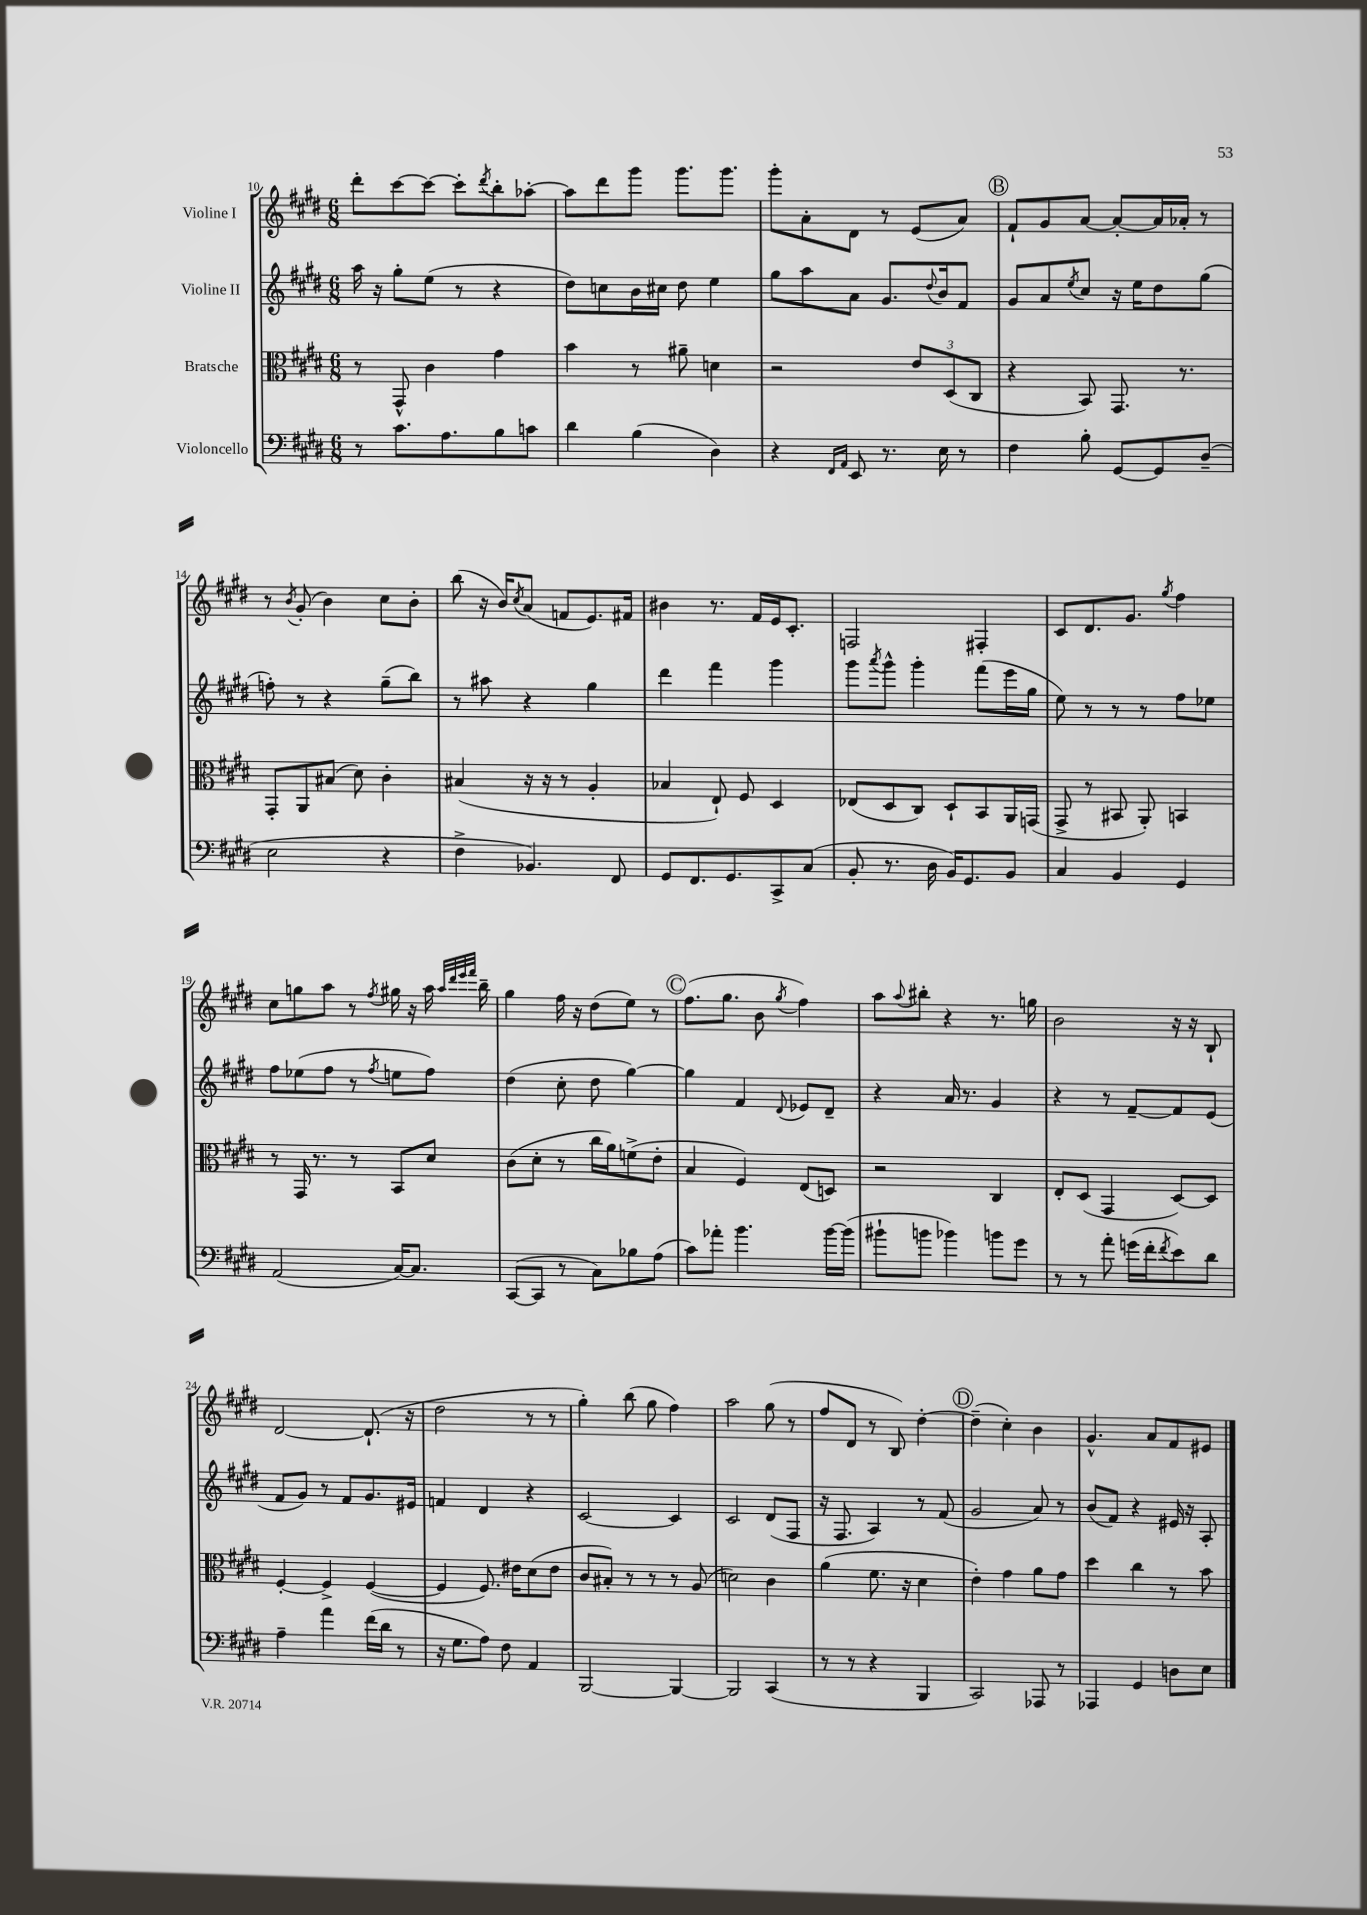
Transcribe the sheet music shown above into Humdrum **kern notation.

**kern	**kern	**kern	**kern
*part4	*part3	*part2	*part1
*staff4	*staff3	*staff2	*staff1
*I"Violoncello	*I"Bratsche	*I"Violine II	*I"Violine I
*clefF4	*clefC3	*clefG2	*clefG2
*k[f#c#g#d#]	*k[f#c#g#d#]	*k[f#c#g#d#]	*k[f#c#g#d#]
*M6/8	*M6/8	*M6/8	*M6/8
=10	=10	=10	=10
8r	8r	16aa\	8ddd#'\L
.	.	16r	.
8.c#\L	8GG#^^/	8gg#'\L	[8ccc#\
.	4c#\	(8ee\J	8ccc#\J_
8.A\	.	.	.
.	.	8r	8ccc#'\L]
.	.	.	8qddd#/
8B\	4g#\	4r	8bb'\
8cn\J	.	.	[8aa-X'\J
=11	=11	=11	=11
4d#\	4b\	8dd#\L)	8aa-\L]
.	.	8ccn\	8ddd#\
(4B\	8r	16b\L	8ggg#\J
.	.	16cc#X\JJ	.
.	8a#X~\	8dd#\	8.ggg#\L
4D#\)	4dn\	4ee\	.
.	.	.	8.ggg#\J
=12	=12	=12	=12
4r	2r	8gg#\L	8ggg#'\L
.	.	8aa\	8a'\
16qqFF#/LL	.	.	.
16qqAA/JJ	.	.	.
8EE/	.	8a\J	8d#\J
8.r	.	8.g#/L	8r
.	12e/L	.	(8e/L
.	.	8qqdd#/	.
16E\	.	16b/k	.
.	(12D#/	.	.
8r	.	8f#/J	8a/J)
.	12C#/J	.	.
!!LO:REH:place=s1:t=B
=13	=13	=13	=13
4F#\	4r	8g#/L	8f#`/L
.	.	8a/	8g#/
.	.	8qee/	.
8B'\	8BB/)	8cc#/J	[8a/J
[8GG#/L	8.GG#/	16r	8a'/L_
.	.	16ee\KL	.
8GG#/]	.	8dd#\	16a/L]
.	8.r	.	16a-X'/JJ
(8D#~/J	.	(8gg#\J	8r
!!LO:LB:g=z
=14	=14	=14	=14
2E\	8GG#'/L	8ffn'\)	8r
.	.	.	8qb/
.	8AA/	8r	(8g#'/
.	(8B#X/J	4r	4b\)
.	8d#\)	.	.
4r	4c#'\	(8gg#~\L	8cc#\L
.	.	8bb\J)	8b'\J
=15	=15	=15	=15
4F#^\	(4B#X/	8r	(8bb\
.	.	8aa#X\	16r
.	.	.	16b/KL)
.	.	.	8qcc#/
4.BB-X/)	16r	4r	(8a/J
.	16r	.	.
.	8r	.	8fn/L
.	4A'/	4gg#\	8.e/)
8FF#/	.	.	.
.	.	.	16f#X/Jk
=16	=16	=16	=16
8GG#/L	4B-X/	4ddd#\	4b#X\
8.FF#/	.	.	.
.	8E`/)	4fff#\	8.r
8.GG#/	.	.	.
.	8F#/	.	.
.	.	.	16f#/LL
8CC#^/	4D#/	4ggg#\	16e/J
.	.	.	8.c#'/J
(8C#/J	.	.	.
=17	=17	=17	=17
8BB'/	(8E-X/L	8ggg#\L	2Fn/
.	.	8qaaa/	.
8.r	8D#/	8ggg#^^\J	.
.	8C#/J)	4ggg#'\	.
16D#\	.	.	.
16BB/KL)	8D#`/L	.	.
8.GG#/	.	.	.
.	8BB/	(8fff#\L	4F#X'/
8BB/J	16AA/L	16eee\L	.
.	(16GGn/JJ	16gg#\JJ	.
=18	=18	=18	=18
4C#/	8GG#^/	8ee\)	8c#/L
.	8r	8r	8.d#/
4BB/	8BB#X/	8r	.
.	.	.	8.g#/J
.	8AA'/)	8r	.
.	.	.	8qgg#/
4GG#/	4BBn/	8ff#\L	4ff#\
.	.	8ee-X\J	.
!!LO:LB:g=z
=19	=19	=19	=19
(2AA/	8r	8ff#\L	8cc#\L
.	16GG#/	(8ee-X\	8ggn\
.	8.r	.	.
.	.	8ff#\J	8aa\J
.	8r	8r	8r
.	.	8qff#/	8qff#/
[16C#/KL)	8BB/L	8een\L	16gg#X\
8.C#/J]	.	.	16r
.	8d#/J	8ff#\J)	16aa\
.	.	.	32qqaa/LLL
.	.	.	32qqddd#/
.	.	.	32qqeee/
.	.	.	32qqfff#/JJJ
.	.	.	16bb~\
=20	=20	=20	=20
([8CC#/L	(8c#\L	(4dd#\	4gg#\
8CC#/J]	8d#'\J	.	.
8r	8r	8cc#'\	16ff#\
.	.	.	16r
8C#\L)	16cc#\LL	8dd#\	(8dd#\L
.	16a\J)	.	.
8B-X\	(8fn^\	[4gg#\)	8ee\J)
(8A\J	8e'\J	.	8r
!!LO:REH:place=s1:t=C
=21	=21	=21	=21
8c#\L)	4B/	4gg#\]	(8.ff#\L
8a-X'\J	.	.	.
.	.	.	8.gg#\J
4.b\	4F#/)	4f#/	.
.	.	.	8b\
.	.	8qqd#/	8qgg#/
.	(8E/L	8e-X/L	4ff#\)
[16b\LL	8Dn/J)	8d#~/J	.
(16b\JJ]	.	.	.
=22	=22	=22	=22
8b#X`\L	2r	4r	8aa\L
.	.	.	8qqaa/
8bn\J	.	.	8bb#X'\J
4b-X\)	.	16a/	4r
.	.	8.r	.
8bn\L	4C#/	4g#/	8.r
8g#\J	.	.	.
.	.	.	16ggn\
=23	=23	=23	=23
8r	8E'/L	4r	2b\
8r	(8D#/J	.	.
8a'\	4GG#/	8r	.
(16gn\LL	.	[8f#~/L	.
16f#'\J	.	.	.
8qf#/	.	.	.
8e\)	[8D#/L)	8f#/]	16r
.	.	.	16r
8d#\J	8D#/J]	(8e/J	8B`/
!!LO:LB:g=z
=24	=24	=24	=24
4A~\	[4F#'/	8f#/L	[2d#/
.	.	8g#/J)	.
4a\	4F#^/]	8r	.
.	.	8f#/L	.
(16f#\LL	([4F#/	8.g#/	(8.d#`/]
16d#\JJ	.	.	.
8r	.	.	.
.	.	16e#X/Jk	16r
=25	=25	=25	=25
16r	4F#/]	4fn/	2dd#\
8.G#\L	.	.	.
8A\J)	8.F#/)	4d#/	.
8F#\	.	.	.
.	16e#X\KL	.	.
4AA/	(8d#\	4r	8r
.	8e#\J	.	8r
=26	=26	=26	=26
[2BBB/	8c#/L	[2c#/	4gg#'\)
.	8B#X'/J)	.	.
.	8r	.	(8bb\
.	8r	.	8gg#\
4BBB/_	8r	4c#/]	4ff#\)
.	(8A/	.	.
=27	=27	=27	=27
2BBB/]	2dn\)	2c#/	2aa\
(4CC#/	4c#\	(8d#/L	(8gg#\
.	.	8F#/J	8r
=28	=28	=28	=28
8r	(4a\	16r	8ff#/L
.	.	8.F#/	.
8r	.	.	8d#/J
4r	8.f#\	4A/)	8r
.	.	.	8B/)
.	16r	.	.
4BBB/	4d#\	8r	[4dd#'\
.	.	(8f#/	.
!!LO:REH:place=s1:t=D
=29	=29	=29	=29
2CC#/)	4e'\)	2g#/	(4dd#~\]
.	4g#\	.	4cc#'\)
8AAA-X/	8a\L	8a/)	4b\
8r	8g#\J	8r	.
=30	=30	=30	=30
4AAA-X/	4dd#\	(8b/L	4.g#^^/
.	.	8f#/J)	.
4GG#/	4cc#\	4r	.
.	.	.	8a/L
8Dn\L	8r	16e#X/	8f#/
.	.	16r	.
8E\J	8b\	8A'/	8e#X/J
==	==	==	==
*-	*-	*-	*-
